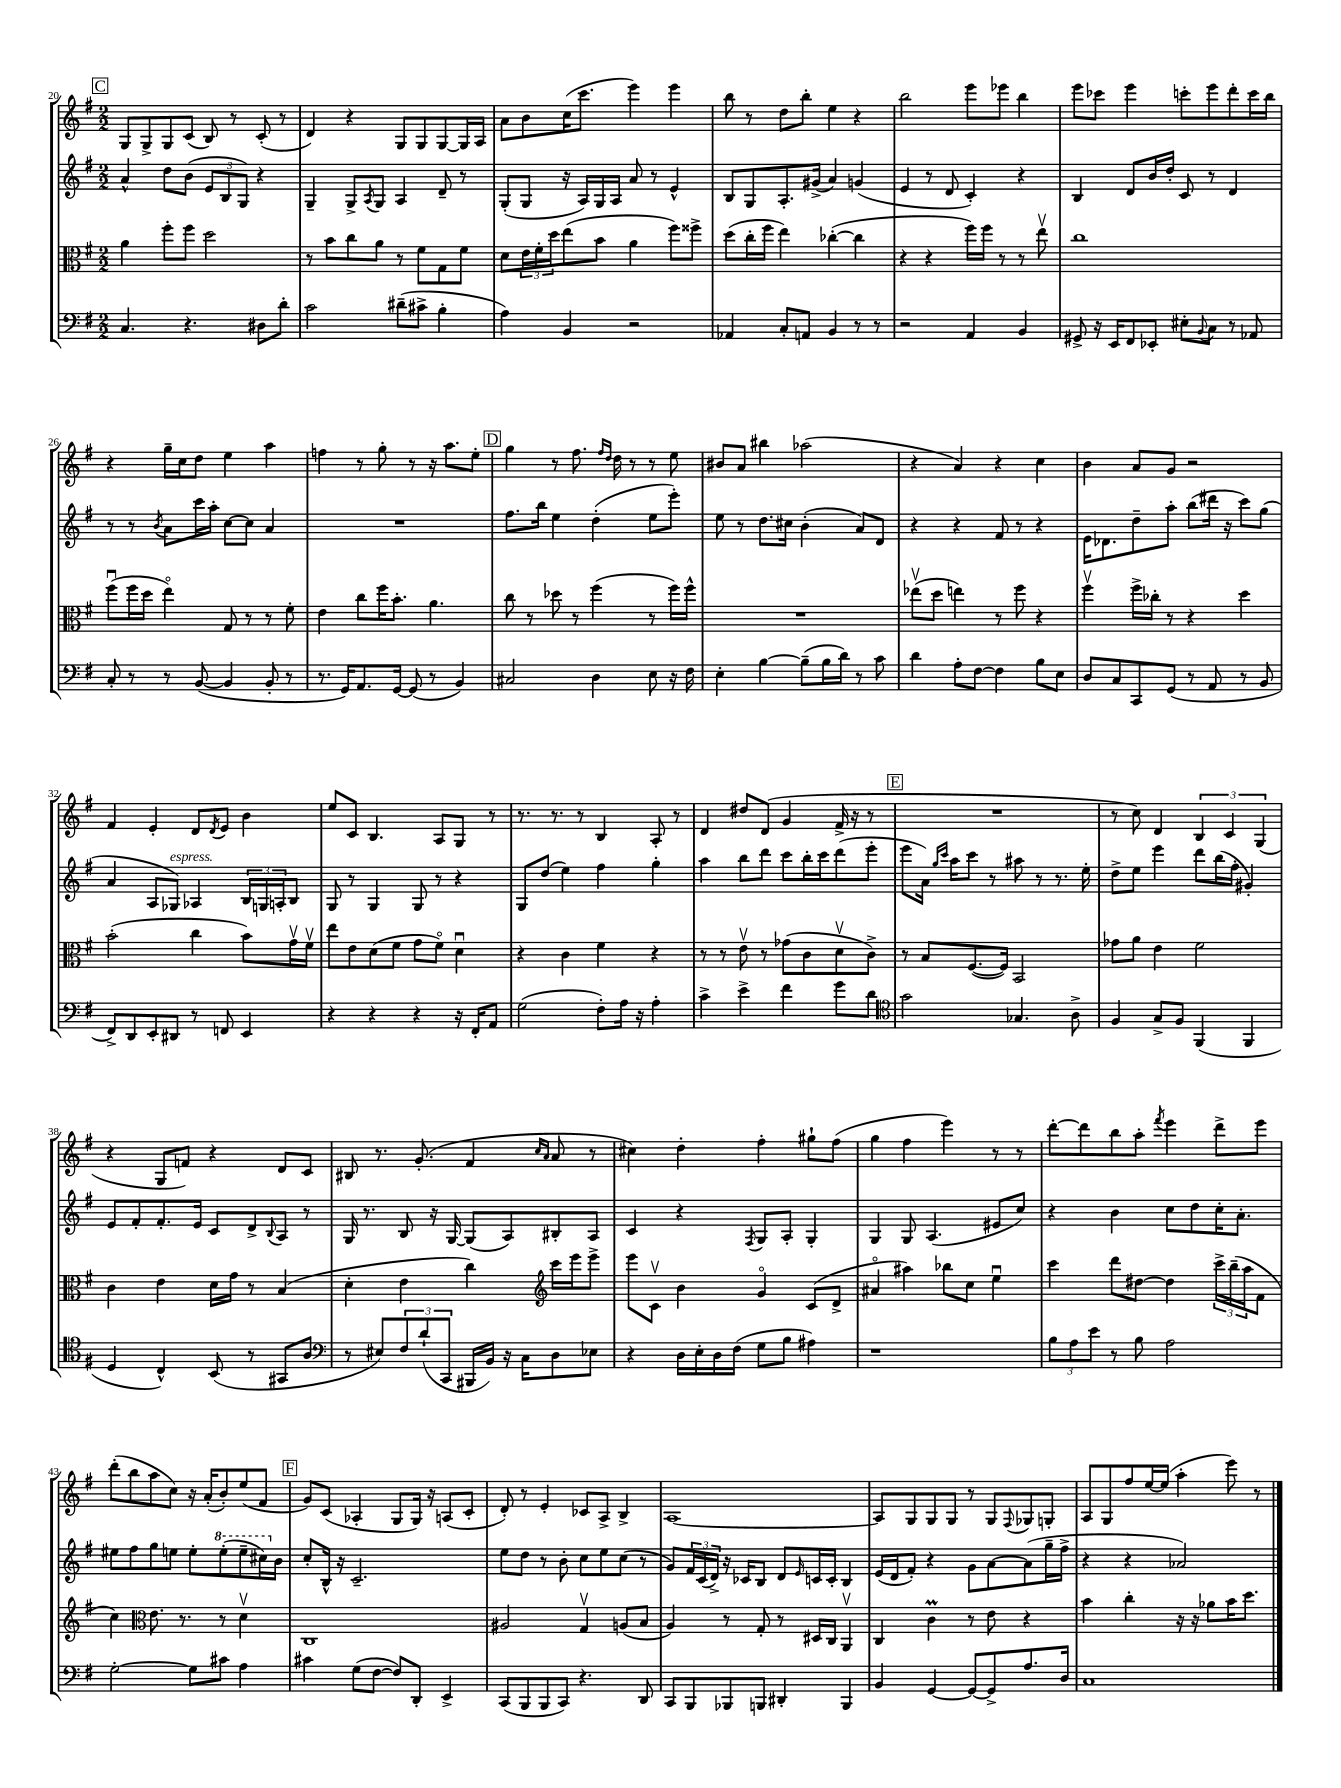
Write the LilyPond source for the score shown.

<<
\new StaffGroup <<
\new Staff = "s0" {
    \clef treble \key g \major \numericTimeSignature \time 2/2
    \mark \markup { \box "C" } g8 g8-> g8 c'8( b8) r8 c'8-.( r8 |
    d'4) r4 g8 g8 g8~ g16 a16 |
    a'8 b'8 c''16( c'''8. e'''4) e'''4 |
    b''8 r8 d''8 b''8-. e''4 r4 |
    b''2 e'''8 ees'''8 b''4 |
    e'''8 ces'''8 e'''4 c'''8-. e'''8 d'''8-. c'''16 b''16 |
    r4 g''16-- c''16 d''8 e''4 a''4 |
    f''4 r8 g''8-. r8 r16 a''8. e''8-. |
    \mark \markup { \box "D" } g''4 r8 fis''8. \grace { fis''16 d''16 } d''16 r8 r8 e''8 |
    bis'8 a'8 bis''4 aes''2( |
    r4 a'4) r4 c''4 |
    b'4 a'8 g'8 r2 |
    fis'4 e'4-. d'8 \acciaccatura { d'8 } e'8 b'4 |
    e''8 c'8 b4. a8 g8 r8 |
    r8. r8. r8 b4 a8-. r8 |
    d'4 dis''8 d'8( g'4 fis'16-> r16 r8 |
    \mark \markup { \box "E" } R1 |
    r8 c''8) d'4 \tuplet 3/2 { b4 c'4 g4( } |
    r4 g8 f'8) r4 d'8 c'8 |
    bis8 r8. g'8.-.( fis'4 \grace { c''16 a'16 } a'8 r8 |
    cis''4) d''4-. fis''4-. gis''8-! fis''8( |
    g''4 fis''4 e'''4) r8 r8 |
    d'''8~-. d'''8 b''8 a''8-. \acciaccatura { fis'''8 } e'''4 d'''8-> e'''8 |
    d'''8-.( b''8 a''8 c''8) r16 a'16-.( b'8-.) e''8( fis'8 |
    \mark \markup { \box "F" } g'8) c'8( aes4-. g8 g16) r16 a8( c'8-. |
    d'8-.) r8 e'4-. ces'8 a8-> b4-> |
    a1~ |
    a8 g8 g8 g8 r8 g8 \appoggiatura { fis8 } ges8 g8-. |
    a8 g8 fis''8 e''16~ e''16( a''4-. e'''8) r8 \bar "|." |
}
\new Staff = "s1" {
    \clef treble \key g \major \numericTimeSignature \time 2/2
    \mark \markup { \box "C" } a'4-^ d''8 b'8( \tuplet 3/2 { e'8 b8 g8) } r4 |
    g4-- g8-> \acciaccatura { a8 } g8 a4 d'8-- r8 |
    g8-.( g8 r16 a16) g16 a16 a'8 r8 e'4-^ |
    b8 g8 a8.-. gis'16->( a'4) g'4( |
    e'4 r8 d'8 c'4-.) r4 |
    b4 d'8 b'16 d''16-. c'8 r8 d'4 |
    r8 r8 \acciaccatura { b'8 } a'8 c'''16 a''16-. c''8~ c''8 a'4 |
    R1 |
    \mark \markup { \box "D" } fis''8. b''16 e''4 d''4-.( e''8 e'''8-.) |
    e''8 r8 d''8. cis''16 b'4-.( a'8) d'8 |
    r4 r4 fis'8 r8 r4 |
    e'16 des'8. d''8-- a''8-. b''8( dis'''16 r16 c'''8) g''8( |
    a'4 a8 ges8^\markup { \italic "espress." }) aes4 \tuplet 3/2 { b16 g16 a16-. } b8 |
    g8 r8 g4 g8 r8 r4 |
    g8 d''8( e''4) fis''4 g''4-. |
    a''4 b''8 d'''8 c'''8 b''16-. c'''16 d'''8( e'''8-. |
    \mark \markup { \box "E" } e'''8 a'16) \grace { g''16 c'''16 } a''16 c'''8 r8 ais''8 r8 r8. e''16-. |
    d''8-> e''8 e'''4 d'''8 b''16( fis''16-. gis'4-.) |
    e'8 fis'8-. fis'8.-. e'16 c'8 d'8-> \appoggiatura { b8 } a8 r8 |
    g16 r8. b8 r16 g16~ g8( a8) bis8-. a8 |
    c'4 r4 \acciaccatura { fis8 } g8 a8-. g4-. |
    g4 g8 a4.( eis'8 c''8) |
    r4 b'4 c''8 d''8 c''16-. a'8.-. |
    eis''8 fis''8 g''8 e''8 e''8-. \ottava #1 e'''8-.( e'''8-- cis'''16) \ottava #0 b'16 |
    \mark \markup { \box "F" } c''8-. b16-^ r16 c'2.-- |
    e''8 d''8 r8 b'8-. c''8 e''8 c''8( r8 |
    g'8) \tuplet 3/2 { fis'16 c'16( d'16->) } r16 ces'16 b8 d'8 \grace { e'16 } c'16 c'16-. b4 |
    e'16( d'16 fis'8-.) r4 g'8 a'8~ a'8( g''16-- fis''16-> |
    r4 r4 aes'2) \bar "|." |
}
\new Staff = "s2" {
    \clef alto \key g \major \numericTimeSignature \time 2/2
    \mark \markup { \box "C" } a'4 fis''8-. fis''8 d''2 |
    r8 b'8 c''8 a'8 r8 fis'8 g8 fis'8 |
    d'8 \tuplet 3/2 { e'16 fis'16-. d''16 } e''8( b'8 a'4 fis''8) fisis''8-> |
    d''8( c''16-. fis''16 e''4) ces''4~-.( ces''4 |
    r4 r4 fis''16) fis''16 r8 r8 e''8\upbow |
    c''1 |
    fis''8\downbow( fis''16 d''16 e''4\flageolet) g8 r8 r8 fis'8-. |
    e'4 c''8 fis''16 b'8.-. a'4. |
    \mark \markup { \box "D" } c''8 r8 des''8 r8 fis''4( r8 fis''16) fis''16-^ |
    R1 |
    ees''8\upbow( d''8 e''4) r8 fis''8 r4 |
    fis''4\upbow fis''16-> ces''16-. r8 r4 d''4 |
    b'2-.( c''4 b'8) g'16\upbow fis'16\upbow |
    e''8 e'8 d'8( fis'8 g'8 fis'8\flageolet) d'4\downbow |
    r4 c'4 fis'4 r4 |
    r8 r8 e'8\upbow r8 ges'8( c'8 d'8\upbow c'8->) |
    \mark \markup { \box "E" } r8 b8 fis8.~( fis16) b,2 |
    ges'8 a'8 e'4 fis'2 |
    c'4 e'4 d'16 g'16 r8 b4( |
    d'4-. e'4 c''4) \clef treble c'''16 e'''16 e'''8-> |
    e'''8 c'8\upbow b'4 g'4\flageolet c'8( d'8-> |
    ais'4\flageolet ais''4) bes''8 c''8 e''4\downbow |
    c'''4 d'''8 dis''8~ dis''4 \tuplet 3/2 { c'''16-> b''16--( a''16 } fis'8 |
    c''4) \clef alto e'8. r8. r8 d'4\upbow |
    \mark \markup { \box "F" } c1 |
    ais2 g4\upbow a8( b8 |
    a4) r8 g8-. r8 dis16 c16 a,4\upbow |
    c4 c'4\prall r8 e'8 r4 |
    b'4 c''4-. r16 r16 aes'8 b'16 d''8. \bar "|." |
}
\new Staff = "s3" {
    \clef bass \key g \major \numericTimeSignature \time 2/2
    \mark \markup { \box "C" } c4. r4. dis8 d'8-. |
    c'2 dis'8--( cis'8-> b4-. |
    a4) b,4 r2 |
    aes,4 c8-. a,8 b,4 r8 r8 |
    r2 a,4 b,4 |
    gis,8-> r16 e,16 fis,8 ees,8-. eis8-. \appoggiatura { b,8 } c8 r8 aes,8 |
    c8-. r8 r8 b,8~( b,4 b,8-. r8 |
    r8. g,16) a,8. g,16~ g,8( r8 b,4) |
    \mark \markup { \box "D" } cis2 d4 e8 r16 fis16 |
    e4-. b4~ b8--( b16 d'16) r8 c'8 |
    d'4 a8-. fis8~ fis4 b8 e8 |
    d8 c8 c,8 g,8( r8 a,8 r8 b,8 |
    fis,8->) d,8 e,8-. dis,8 r8 f,8 e,4 |
    r4 r4 r4 r16 fis,16-. a,8 |
    g2( fis8-.) a16 r16 a4-. |
    c'4-> e'4-> fis'4 g'8 d'8 |
    \mark \markup { \box "E" } \clef tenor g'2 ges4. a8-> |
    fis4 g8-> fis8 fis,4( fis,4 |
    d4 c4-^) b,8( r8 gis,8 a8 |
    \clef bass r8 eis8) \tuplet 3/2 { fis8 d'8-!( c,8 } bis,,16 b,16) r16 c16 d8 ees8 |
    r4 d16 e16-. d16 fis16( g8 b8 ais4) |
    r1 |
    \tuplet 3/2 { b8 a8 e'8 } r8 b8 a2 |
    g2~-. g8 cis'8 a4 |
    \mark \markup { \box "F" } cis'4 g8( fis8~ fis8) d,8-. e,4-> |
    c,8( b,,8 b,,8 c,8) r4. d,8 |
    c,8 b,,8 bes,,8 b,,8 dis,4-. b,,4 |
    b,4 g,4~ g,8~ g,8-> a8. d16 |
    c1 \bar "|." |
}
>>
>>
\layout { \context { \Score currentBarNumber = #20 } }
